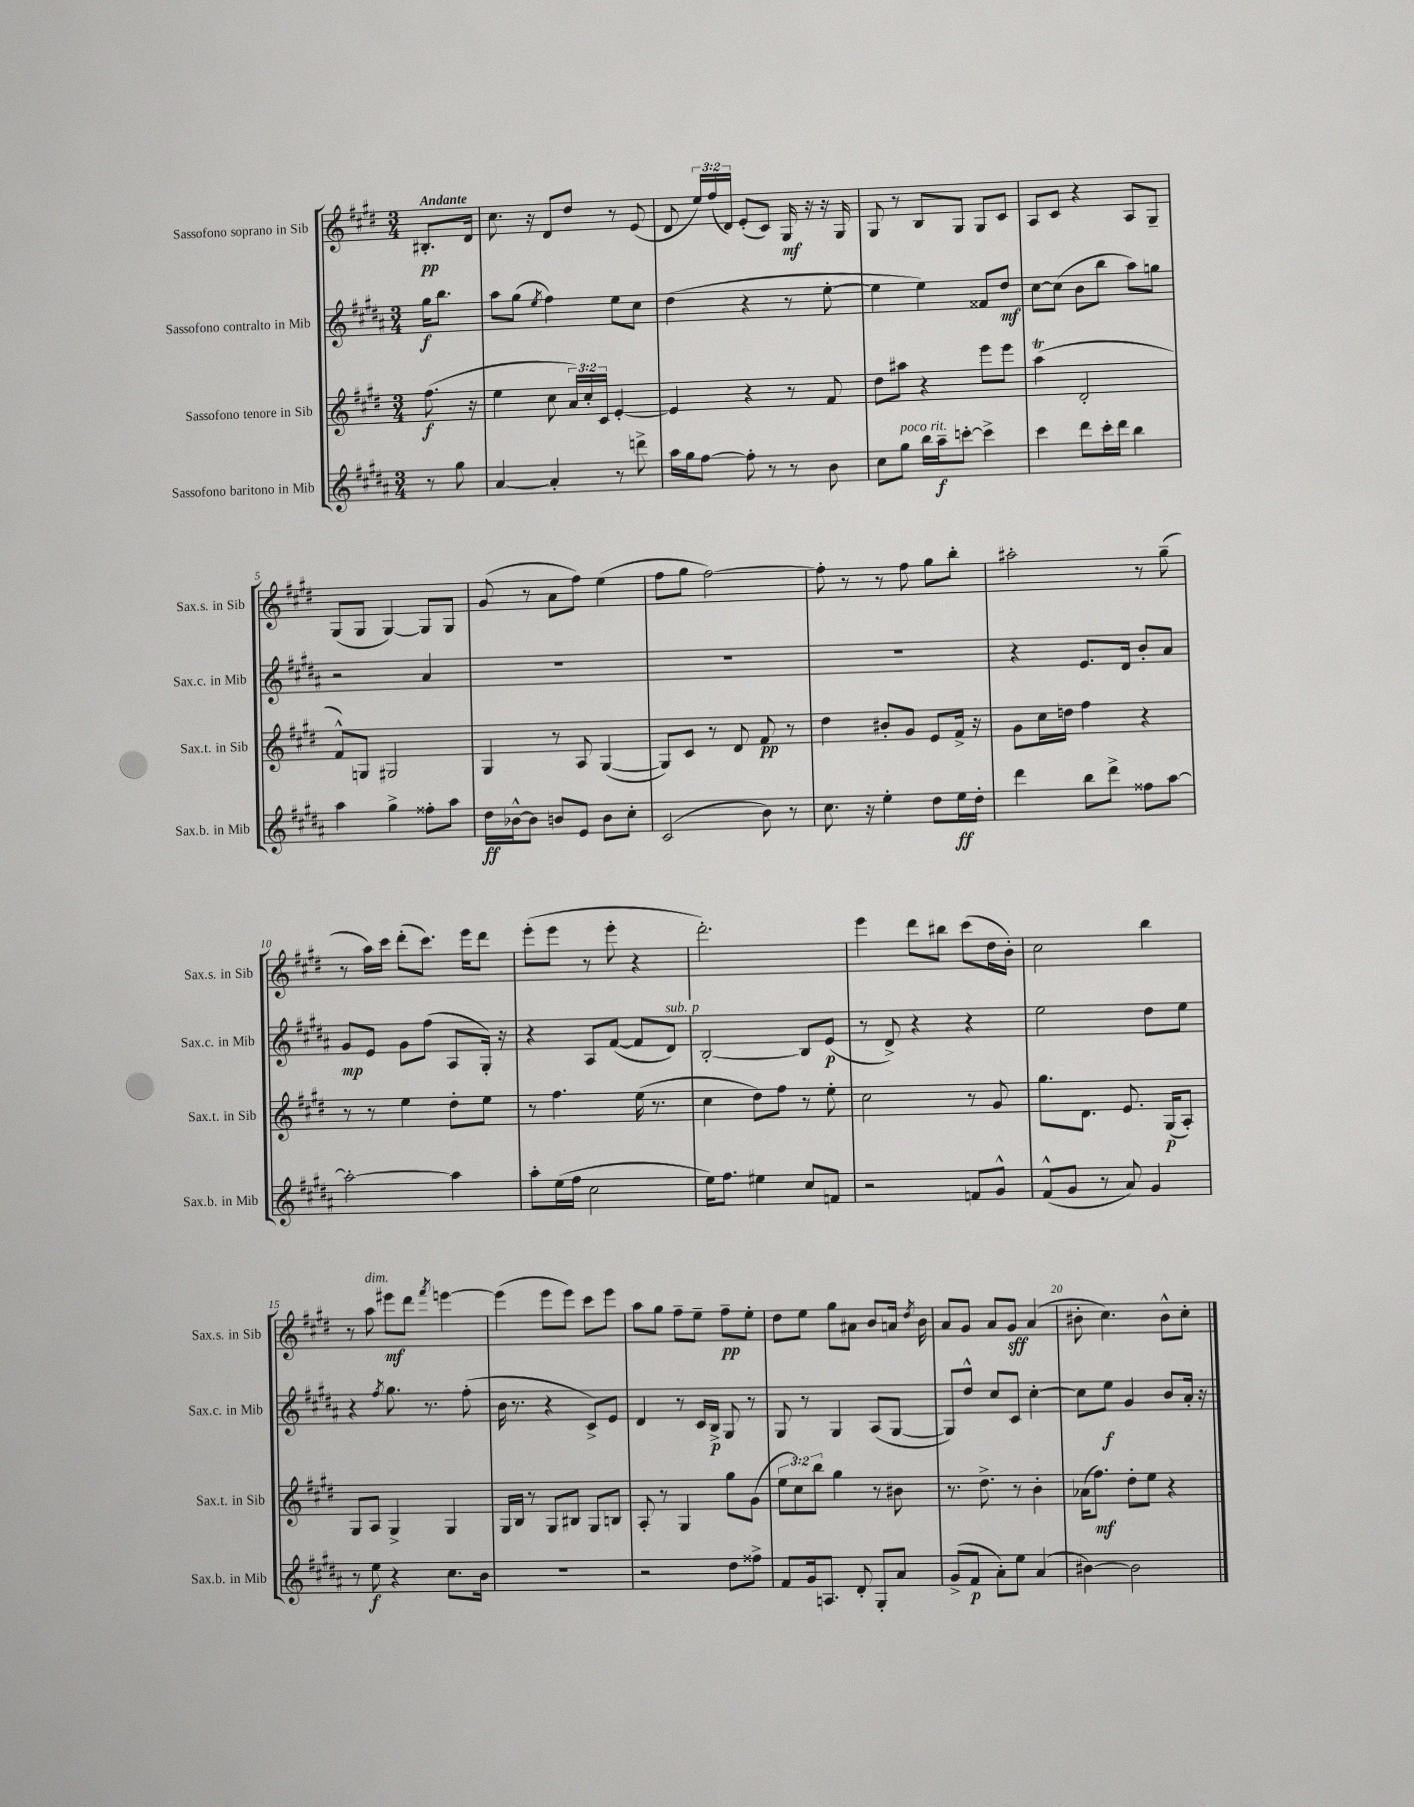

**kern	**dynam	**kern	**dynam	**kern	**dynam	**kern	**dynam
*part4	*part4	*part3	*part3	*part2	*part2	*part1	*part1
*staff4	*staff4	*staff3	*staff3	*staff2	*staff2	*staff1	*staff1
*I"Sassofono baritono in Mib	*	*I"Sassofono tenore in Sib	*	*I"Sassofono contralto in Mib	*	*I"Sassofono soprano in Sib	*
*I'Sax.b. in Mib	*	*I'Sax.t. in Sib	*	*I'Sax.c. in Mib	*	*I'Sax.s. in Sib	*
*clefG2	*	*clefG2	*	*clefG2	*	*clefG2	*
*k[f#c#g#d#a#]	*	*k[f#c#g#d#]	*	*k[f#c#g#d#a#]	*	*k[f#c#g#d#]	*
*M3/4	*	*M3/4	*	*M3/4	*	*M3/4	*
=	=	=	=	=	=	=	=
!	!	!	!	!	!	!LO:TX:a:B:t=Andante	!
8r	.	(8.ff#\	f	16gg#\KL	f	8.B#X'/L	pp
.	.	.	.	8.bb\J	.	.	.
8gg#\	.	.	.	.	.	.	.
.	.	16r	.	.	.	16d#/Jk	.
=1	=1	=1	=1	=1	=1	=1	=1
[4a#/	.	4ee\	.	8aa#\L	.	8.cc#\	.
.	.	.	.	(8gg#\J	.	.	.
.	.	.	.	.	.	16r	.
.	.	.	.	8qee/	.	.	.
4a#'/]	.	8cc#\	.	4ff#\)	.	8d#/L	.
.	.	24a/LL)	.	.	.	8dd#/J	.
.	.	24cc#'/	.	.	.	.	.
.	.	24c#/JJ	.	.	.	.	.
8r	.	[4e'/	.	8ee\L	.	8r	.
8dddn^\	.	.	.	8cc#\J	.	(8e/	.
=2	=2	=2	=2	=2	=2	=2	=2
16aa#\LL	.	4e/]	.	(4dd#\	.	8d#/	.
16gg#\J	.	.	.	.	.	.	.
[8ff#\J	.	.	.	.	.	24ee/LL)	.
.	.	.	.	.	.	(24ff#/	.
.	.	.	.	.	.	24d#/JJ)	.
8ff#'\]	.	4r	.	4r	.	(8e'/L	.
8r	.	.	.	.	.	8c#/J)	.
8r	.	8r	.	8r	.	16G#/	mf
.	.	.	.	.	.	16r	.
8b\	.	8f#/	.	[8ee'\	.	16r	.
.	.	.	.	.	.	16G#/	.
=3	=3	=3	=3	=3	=3	=3	=3
8cc#\L	.	8dd#\L	.	4ee\]	.	8G#/	.
!LO:TX:a:i:t=poco rit.	!	!	!	!	!	!	!
8gg#\J	.	8aa#X\J	.	.	.	8r	.
16bb\LL	.	4r	.	4ee\)	.	8B/L	.
16aa#~\J	f	.	.	.	.	.	.
[8cccn'\J	.	.	.	.	.	8G#/J	.
4ccc^\]	.	8eee\L	.	8f##X/L	.	8G#/L	.
.	.	8eee\J	.	8dd#/J	mf	8c#/J	.
=4	=4	=4	=4	=4	=4	=4	=4
4ccc#\	.	(4aaT\	.	[8cc#\L	.	8A/L	.
.	.	.	.	(8cc#\J]	.	8c#/J	.
8ddd#\L	.	2d#'/	.	8b\L	.	4r	.
16ccc#'\L	.	.	.	8bb\J	.	.	.
16ddd#\JJ	.	.	.	.	.	.	.
4bb\	.	.	.	8aa#\L)	.	8A/L	.
.	.	.	.	8ggn\J	.	8G#~/J	.
!!LO:LB:g=z
=5	=5	=5	=5	=5	=5	=5	=5
4aa#\	.	8f#^^/L)	.	2r	.	(8G#/L	.
.	.	8Gn/J	.	.	.	8G#/J	.
4gg#^\	.	2G#X/	.	.	.	[4G#/)	.
8ff##X'\L	.	.	.	4a#/	.	8G#/L]	.
8aa#\J	.	.	.	.	.	8G#/J	.
=6	=6	=6	=6	=6	=6	=6	=6
16dd#\LL	ff	4G#/	.	2.r	.	(8g#/	.
[16b-X^^\J	.	.	.	.	.	.	.
8b-\J]	.	.	.	.	.	8r	.
8bn/L	.	8r	.	.	.	8a\L	.
8e/J	.	8A/	.	.	.	8ff#\J)	.
8b\L	.	([4G#/	.	.	.	(4ee\	.
8cc#'\J	.	.	.	.	.	.	.
=7	=7	=7	=7	=7	=7	=7	=7
(2c#/	.	8G#/L])	.	2.r	.	8ff#\L	.
.	.	8c#/J	.	.	.	8gg#\J	.
.	.	8r	.	.	.	[2ff#\)	.
.	.	8d#/	.	.	.	.	.
8b\)	.	8f#/	pp	.	.	.	.
8r	.	8r	.	.	.	.	.
=8	=8	=8	=8	=8	=8	=8	=8
8.cc#\	.	4dd#\	.	2.r	.	8ff#'\]	.
.	.	.	.	.	.	8r	.
16r	.	.	.	.	.	.	.
4ee'\	.	8b#X'/L	.	.	.	8r	.
.	.	8g#/J	.	.	.	8ff#\	.
8dd#\L	.	8e/L	.	.	.	8gg#\L	.
16ee\L	ff	16f#^/Jk	.	.	.	8bb'\J	.
16dd#'\JJ	.	16r	.	.	.	.	.
=9	=9	=9	=9	=9	=9	=9	=9
4ddd#\	.	8g#\L	.	4r	.	2aa#X'\	.
.	.	16cc#\L	.	.	.	.	.
.	.	16ddn\JJ	.	.	.	.	.
8bb\L	.	4ff#\	.	8.e/L	.	.	.
8ddd#^\J	.	.	.	.	.	.	.
.	.	.	.	16d#/Jk	.	.	.
8ff##X\L	.	4r	.	8b'/L	.	8r	.
[8aa#\J	.	.	.	8a#/J	.	(8gg#~\	.
!!LO:LB:g=z
=10	=10	=10	=10	=10	=10	=10	=10
2aa#'\_	.	8r	.	8g#/L	mp	8r	.
.	.	8r	.	8e/J	.	16aa\LL)	.
.	.	.	.	.	.	16ccc#\JJ	.
.	.	4ee\	.	8g#\L	.	(8ddd#'\L	.
.	.	.	.	(8ff#\J	.	8.ccc#\J)	.
4aa#\]	.	8dd#'\L	.	8A#/L	.	.	.
.	.	.	.	.	.	16eee\KL	.
.	.	8ee\J	.	16G#'/Jk)	.	8ddd#\J	.
.	.	.	.	16r	.	.	.
=11	=11	=11	=11	=11	=11	=11	=11
8aa#'\L	.	8r	.	4r	.	(8eee'\L	.
(16ee\L	.	4.ff#\	.	.	.	8eee\J	.
16ff#\JJ	.	.	.	.	.	.	.
2cc#\	.	.	.	8A#/L	.	8r	.
.	.	.	.	([8f#/J	.	8eee'\	.
.	.	(16ee\	.	8f#/L]	.	4r	.
.	.	8.r	.	.	.	.	.
!	!	!	!	!LO:TX:a:i:t=sub. p	!	!	!
.	.	.	.	8d#/J)	.	.	.
=12	=12	=12	=12	=12	=12	=12	=12
16ee\KL)	.	4cc#\	.	[2B'/	.	2.ddd#'\)	.
8.ff#\J	.	.	.	.	.	.	.
4ee#X\	.	8dd#\L)	.	.	.	.	.
.	.	8ff#\J	.	.	.	.	.
8cc#/L	.	8r	.	8B/L]	.	.	.
8fn/J	.	8ee'\	.	(8e/J	p	.	.
=13	=13	=13	=13	=13	=13	=13	=13
2r	.	2cc#\	.	8r	.	4eee\	.
.	.	.	.	8d#^/)	.	.	.
.	.	.	.	4r	.	8ddd#\L	.
.	.	.	.	.	.	8bb#X\J	.
8fn/L	.	8r	.	4r	.	(8ccc#\L	.
8g#^^/J	.	8g#/	.	.	.	16dd#\L	.
.	.	.	.	.	.	16b'\JJ)	.
=14	=14	=14	=14	=14	=14	=14	=14
(8f#^^/L	.	8.gg#\L	.	2ee\	.	2cc#\	.
8g#/J	.	.	.	.	.	.	.
.	.	8.d#\J	.	.	.	.	.
8r	.	.	.	.	.	.	.
8a#/)	.	8.e/	.	.	.	.	.
4g#/	.	.	.	8dd#\L	.	4bb\	.
.	.	(16G#/KL	p	.	.	.	.
.	.	8A'/J)	.	8ee\J	.	.	.
!!LO:LB:g=z
=15	=15	=15	=15	=15	=15	=15	=15
8r	.	8G#/L	.	4r	.	8r	.
!	!	!	!	!	!	!LO:TX:a:i:t=dim.	!
8ee\	f	8A/J	.	.	.	8aa\	.
.	.	.	.	8qff#/	.	.	.
4r	.	4G#^/	.	8.gg#\	.	8eee#X\L	mf
.	.	.	.	.	.	8ddd#\J	.
.	.	.	.	8.r	.	.	.
.	.	.	.	.	.	8qfff#/	.
8.cc#\L	.	4G#/	.	.	.	[4eeen\	.
.	.	.	.	(8ff#'\	.	.	.
16b\Jk	.	.	.	.	.	.	.
=16	=16	=16	=16	=16	=16	=16	=16
2.r	.	16G#/LL	.	16b\	.	(4eee\]	.
.	.	16B/JJ	.	8.r	.	.	.
.	.	8r	.	.	.	.	.
.	.	8G#/L	.	4r	.	8eee\L	.
.	.	8B#X/J	.	.	.	8eee\J)	.
.	.	8G#/L	.	8c#^/L)	.	8ccc#\L	.
.	.	8Bn/J	.	8e/J	.	8eee\J	.
=17	=17	=17	=17	=17	=17	=17	=17
2r	.	8A'/	.	4d#/	.	8aa\L	.
.	.	8r	.	.	.	8gg#\J	.
.	.	4G#/	.	8r	.	8ff#~\L	.
.	.	.	.	16c#/LL	.	8ee~\J	.
.	.	.	.	16B^/JJ	p	.	.
8dd#\L	.	8gg#\L	.	8G#/	.	8ff#~\L	pp
8ff##X^\J	.	(8g#\J	.	8r	.	8ee'\J	.
=18	=18	=18	=18	=18	=18	=18	=18
8f#/L	.	12ee\L	.	8G#/	.	8dd#\L	.
.	.	12cc#\)	.	.	.	.	.
16g#/k	.	.	.	8r	.	8ee\J	.
.	.	12bb\J	.	.	.	.	.
8.An/J	.	.	.	.	.	.	.
.	.	4gg#\	.	4G#/	.	8gg#\L	.
8d#'/	.	.	.	.	.	8a#X\J	.
8G#'/L	.	8r	.	(8A#/L	.	8b/L	.
8a#/J	.	8b#X\	.	[8G#/J	.	16an/Jk	.
.	.	.	.	.	.	8qdd#/	.
.	.	.	.	.	.	16b\	.
=19	=19	=19	=19	=19	=19	=19	=19
(8g#^/L	.	8.r	.	8G#/L])	.	8a/L	.
8f#/J	p	.	.	8dd#^^/J	.	8g#/J	.
.	.	8.dd#^\	.	.	.	.	.
8a#'\L)	.	.	.	8cc#/L	.	8a/L	.
8ee\J	.	8r	.	8c#/J	.	8g#/J	sff
(4a#/	.	4b'\	.	[4cc#'\	.	(4a/	.
=20	=20	=20	=20	=20	=20	=20	=20
[4b#X\)	.	(16a-X\KL	.	8cc#\L]	.	8b#X'\	.
.	.	8.ff#\J)	mf	.	.	.	.
.	.	.	.	8ee\J	f	4.cc#\)	.
2b#\]	.	8dd#'\L	.	4g#/	.	.	.
.	.	8ee\J	.	.	.	.	.
.	.	4r	.	8b/L	.	8b#^^\L	.
.	.	.	.	16a#'/Jk	.	8cc#'\J	.
.	.	.	.	16r	.	.	.
==	==	==	==	==	==	==	==
*-	*-	*-	*-	*-	*-	*-	*-
